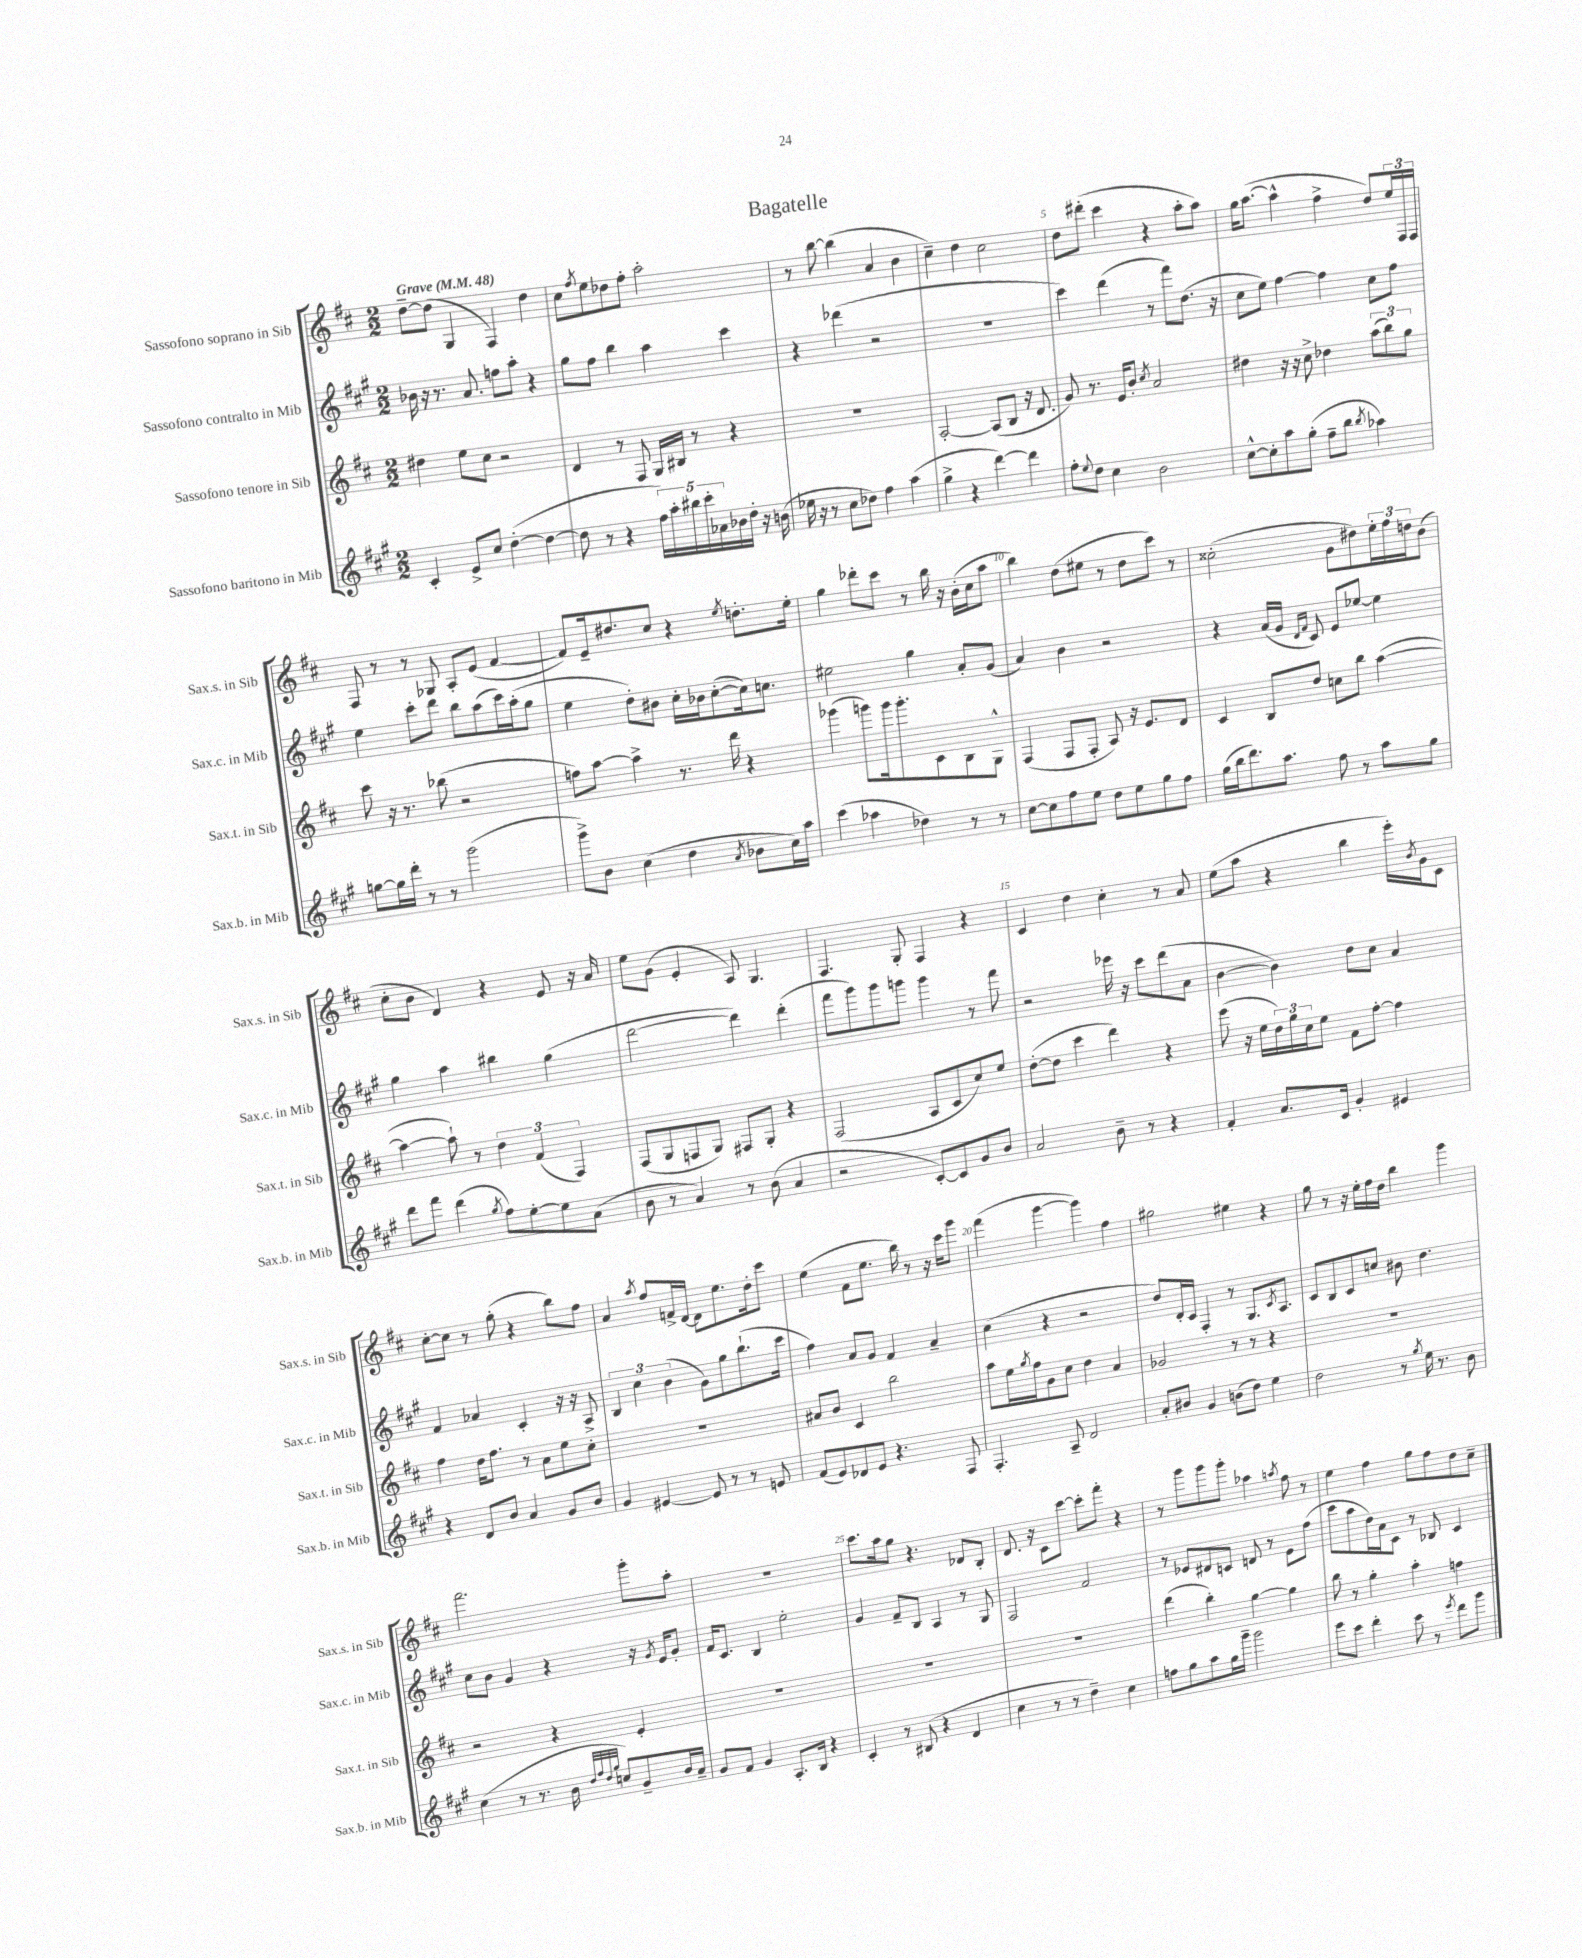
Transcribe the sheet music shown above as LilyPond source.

\header { title = "Bagatelle" }
<<
\new StaffGroup <<
\new Staff = "s0" \with { instrumentName = "Sassofono soprano in Sib" shortInstrumentName = "Sax.s. in Sib" } {
    \clef treble \key d \major \numericTimeSignature \time 2/2 \tempo "Grave" 4 = 48
    d''8~-- d''8( g4 fis4) d''4 |
    cis''8 \acciaccatura { fis''8 } e''8 des''8 fis''8-. a''2-. |
    r8 b''8~ b''4( a'4 b'4 |
    cis''4--) d''4 cis''2 |
    d''8 dis'''8-.( cis'''4 r4 a''8-. a''8) |
    g''16 a''8.~( a''4-^ fis''4-> d''8) \tuplet 3/2 { e''16 fis16 fis16 } |
    fis8 r8 r8 ges8 a8-. e'8( fis'4~ |
    fis'8) e'16-- dis''8. cis''8 r4 \acciaccatura { e''8 } d''8.-. e''16-. |
    g''4 des'''8-. cis'''8 r8 b''16 r16 b'16-.( cis''16 a''8 |
    b''4) d''8( eis''8 r8 d''8 cis'''8) r8 |
    cisis''2-.( g'8 dis''8) \tuplet 3/2 { e''16-. fis''16 d''16 } b'8( |
    cis''8-. b'8 d'4) r4 e'8 r16 a'16 |
    e''8 g'8( e'4-. a8) g4. |
    fis4. g8-. fis4 r4 |
    cis'4 d''4 cis''4-. r8 a'8 |
    e''8( a''8 r4 b''4 e'''16-.) \acciaccatura { b'8 } g'16 cis'8 |
    cis''8~-. cis''8 r8 g''8-.( r4 b''8) fis''8 |
    a'4 \acciaccatura { a''8 } fis''8 f'16-> d'16~ d'8 e''8. d''16-. cis'''8 |
    e''4( fis'8 e''8. b''16) r8 r16 cis'''16 g'''8 |
    fis'''4( g'''4~ g'''4) fis''4 |
    gis''2 eis''4 r4 |
    g''8 r8 r16 e''16-. fis''16 d''16 b''4 g'''4 |
    fis'''2. g'''8-. a''8-. |
    R1 |
    cis'''8. a''16 g''8 r4. des'8 b8-. |
    d'8. r16 cis'8 cis'''8~ cis'''8-. fis'''8-. r4 |
    r8 g'''8 g'''8 g'''8-. aes''4 \acciaccatura { a''8 } fis''8 r8 |
    e''4 fis''4 g''8 fis''8 d''8 cis''8-- \bar "|." |
}
\new Staff = "s1" \with { instrumentName = "Sassofono contralto in Mib" shortInstrumentName = "Sax.c. in Mib" } {
    \clef treble \key a \major \numericTimeSignature \time 2/2
    bes'16 r16 r8. a'8. f''8 a''8-. r4 |
    gis''8 fis''8 b''4 a''4 cis'''4 |
    r4 des'''4( r2 |
    R1 |
    cis'''4) d'''4( r8 fis'''8) d''8.( r16 |
    cis''8 e''8) fis''4~ fis''4 cis''8 fis''8 |
    e''4 cis'''8-. d'''8 b''8 a''8( cis'''16) a''16-.( gis''8 |
    e''4 d''8-.) bis'8 cis''16-. bes'16 cis''8~-.( cis''16) c''8. |
    eis''2 gis''4 a'8-. gis'8( |
    a'4) b'4 r2 |
    r4 a'16( gis'16 \grace { d'16 fis'16 } cis'8) e'8 ees''8~ ees''4 |
    gis''4 a''4 bis''4 gis''4( |
    d'''2~ d'''4) d'''4-.( |
    fis'''8 gis'''8) gis'''8 g'''8 g'''4 r8 fis'''8 |
    r2 ees'''16 r16 cis'''8 d'''8( a'8 |
    b'4~ b'4) d''8 cis''8 a'4 |
    fis'4 aes'4 cis'4-. r16 r16 a8-> |
    \tuplet 3/2 { b4 cis''4 b'4( } gis'8) gis''8 b''8.-!( cis'''16 |
    fis''4) a'8 gis'8 fis'4 a'4-- |
    cis''4( r4 r2 |
    d''8) d'16-. cis'16 fis4-. r8 gis8. \acciaccatura { cis'8 } a8. |
    cis'8 b8 cis'8 c''8 bis'8 d''4. |
    cis''8 b'8 gis'4 r4 r16 \acciaccatura { gis'8 } e'16 gis'8-. |
    fis'16 cis'8. b4 e''2-. |
    gis'4 fis'8-- b8 a4 r8 gis8 |
    fis2 fis'2 |
    r8 ees'8 dis'8 c'8 d'8 r8 ees'8 fis''8( |
    cis'''8 a''8 d''16) a'16 cis'8 r8 bes8 cis'4 \bar "|." |
}
\new Staff = "s2" \with { instrumentName = "Sassofono tenore in Sib" shortInstrumentName = "Sax.t. in Sib" } {
    \clef treble \key d \major \numericTimeSignature \time 2/2
    dis''4 e''8 cis''8 r2 |
    d'4 r8 fis8 g16 bis16 r8 r4 |
    R1 |
    a2~-. a8( b8 r16 d'8. |
    g'8) r8. e'16 b'8-. \acciaccatura { cis''8 } a'2 |
    dis''4 r16 r16 cis''8-> des''4 \tuplet 3/2 { a''8( b''8) g''8 } |
    cis'''8 r16 r8. bes''8( r2 |
    f''8) a''8~ a''4-> r8. d'''16 r4 |
    ges'''4( g'''8) g'''16 g'''8.-. cis'8 b8 g8-^ |
    fis4( fis8 fis8-. a8) r16 e'8. d'8 |
    cis'4 b8 d''8 c''8 b''8 a''4~( |
    a''4~ a''8-!) r8 \tuplet 3/2 { d''4 fis'4( fis4) } |
    fis8( g8 f8 g8) fis8 g8-. r4 |
    fis2( a8 cis'8 cis''8) e''8 |
    d''8~-.( d''8 cis'''4 d'''4) r4 |
    e'''8( r16 e''16 \tuplet 3/2 { d''16) g''16 cis''16 } e''8 fis'8 fis''8~-. fis''4 |
    fis''4 d''16 fis''8. r8 a'8 e''8 cis''8-. |
    R1 |
    ais'8 b'8 cis'4 b''2 |
    a''8 e''16 \acciaccatura { g''8 } fis''16 g'8 cis''8 d''4 a'4 |
    ges'2 r8 r8 r4 |
    R1 |
    r2 r4 e'4-. |
    R1 |
    R1 |
    R1 |
    d'''4( b''4-.) g''4~ g''4 |
    b''8 r8 g''4-. a''4-. f''4 \bar "|." |
}
\new Staff = "s3" \with { instrumentName = "Sassofono baritono in Mib" shortInstrumentName = "Sax.b. in Mib" } {
    \clef treble \key a \major \numericTimeSignature \time 2/2
    cis'4-. e'8-> cis''8 d''4~-.( d''4~ |
    d''8 r8 r4 \tuplet 5/4 { fis''16) a''16-. bis''16 cis'''16-. aes'16 } bes'16 d''16-. r16 b'16( |
    ees''16 r16 r8 cis''8 des''8) fis''4 a''4( |
    gis''4-> r4 d'''4~) d'''4 |
    fis''8-. \appoggiatura { e''8 } d''8 cis''4 b'2 |
    cis''8~-^ cis''8-. a''8 gis''8-.( fis''8-- b''8 \acciaccatura { b''8 } aes''4) |
    g''8~ g''16 d'''16-. r8 r8 gis'''2( |
    gis'''8->) b'8 cis''4( d''4 \acciaccatura { a'8 } bes'8 cis''16) a''16 |
    cis'''4( aes''4 des''4) r8 r8 |
    cis''8~ cis''8 fis''8 e''8 d''8 e''8 gis''8 fis''8 |
    gis''16( b''16 d'''8.) a''8. fis''8 r8 a''8 gis''8 |
    d'''8 fis'''8 d'''4( \acciaccatura { gis''8 } fis''8) e''8~-. e''8 a'8( |
    b'8 r8 a'4) r8 b'8( a'4 |
    r2 cis'8~-.) cis'8 gis'8 b'8 |
    a'2 b'8-- r8 r4 |
    fis'4-. a'8. cis'16 gis'4-. eis'4 |
    r4 d'8 b'8 a'4 gis'8 b'8 |
    gis'4 eis'4~ eis'8 r8 r8 e'8 |
    fis'8( e'8) des'8 e'8 r4. fis8 |
    fis4.-. a8-- d'2 |
    a'8-. bis'8 gis'4 b'8( d''8) e''4 |
    d''2 r8 \acciaccatura { gis''8 } e''16 r8. b'8 |
    cis''4( r8 r8. b'16 \grace { d''32 fis''32 d''32 gis''32 } c''8) gis'8-- b'16 a'16-- |
    gis'8 fis'8 gis'4 a8.-. b16 r4 |
    cis'4-. r8 bis8( r4 d'4 |
    cis''4 r8 r8 d''4--) cis''4 |
    f''8 gis''8 a''8 gis''16 gis'''16-- gis'''2 |
    e'''8 cis'''8 d'''4-. cis'''8 r8 \acciaccatura { e'''8 } d'''8 gis'''8 \bar "|." |
}
>>
>>
\layout { \context { \Score \override BarNumber.break-visibility = ##(#f #t #t) barNumberVisibility = #(every-nth-bar-number-visible 5) } }
